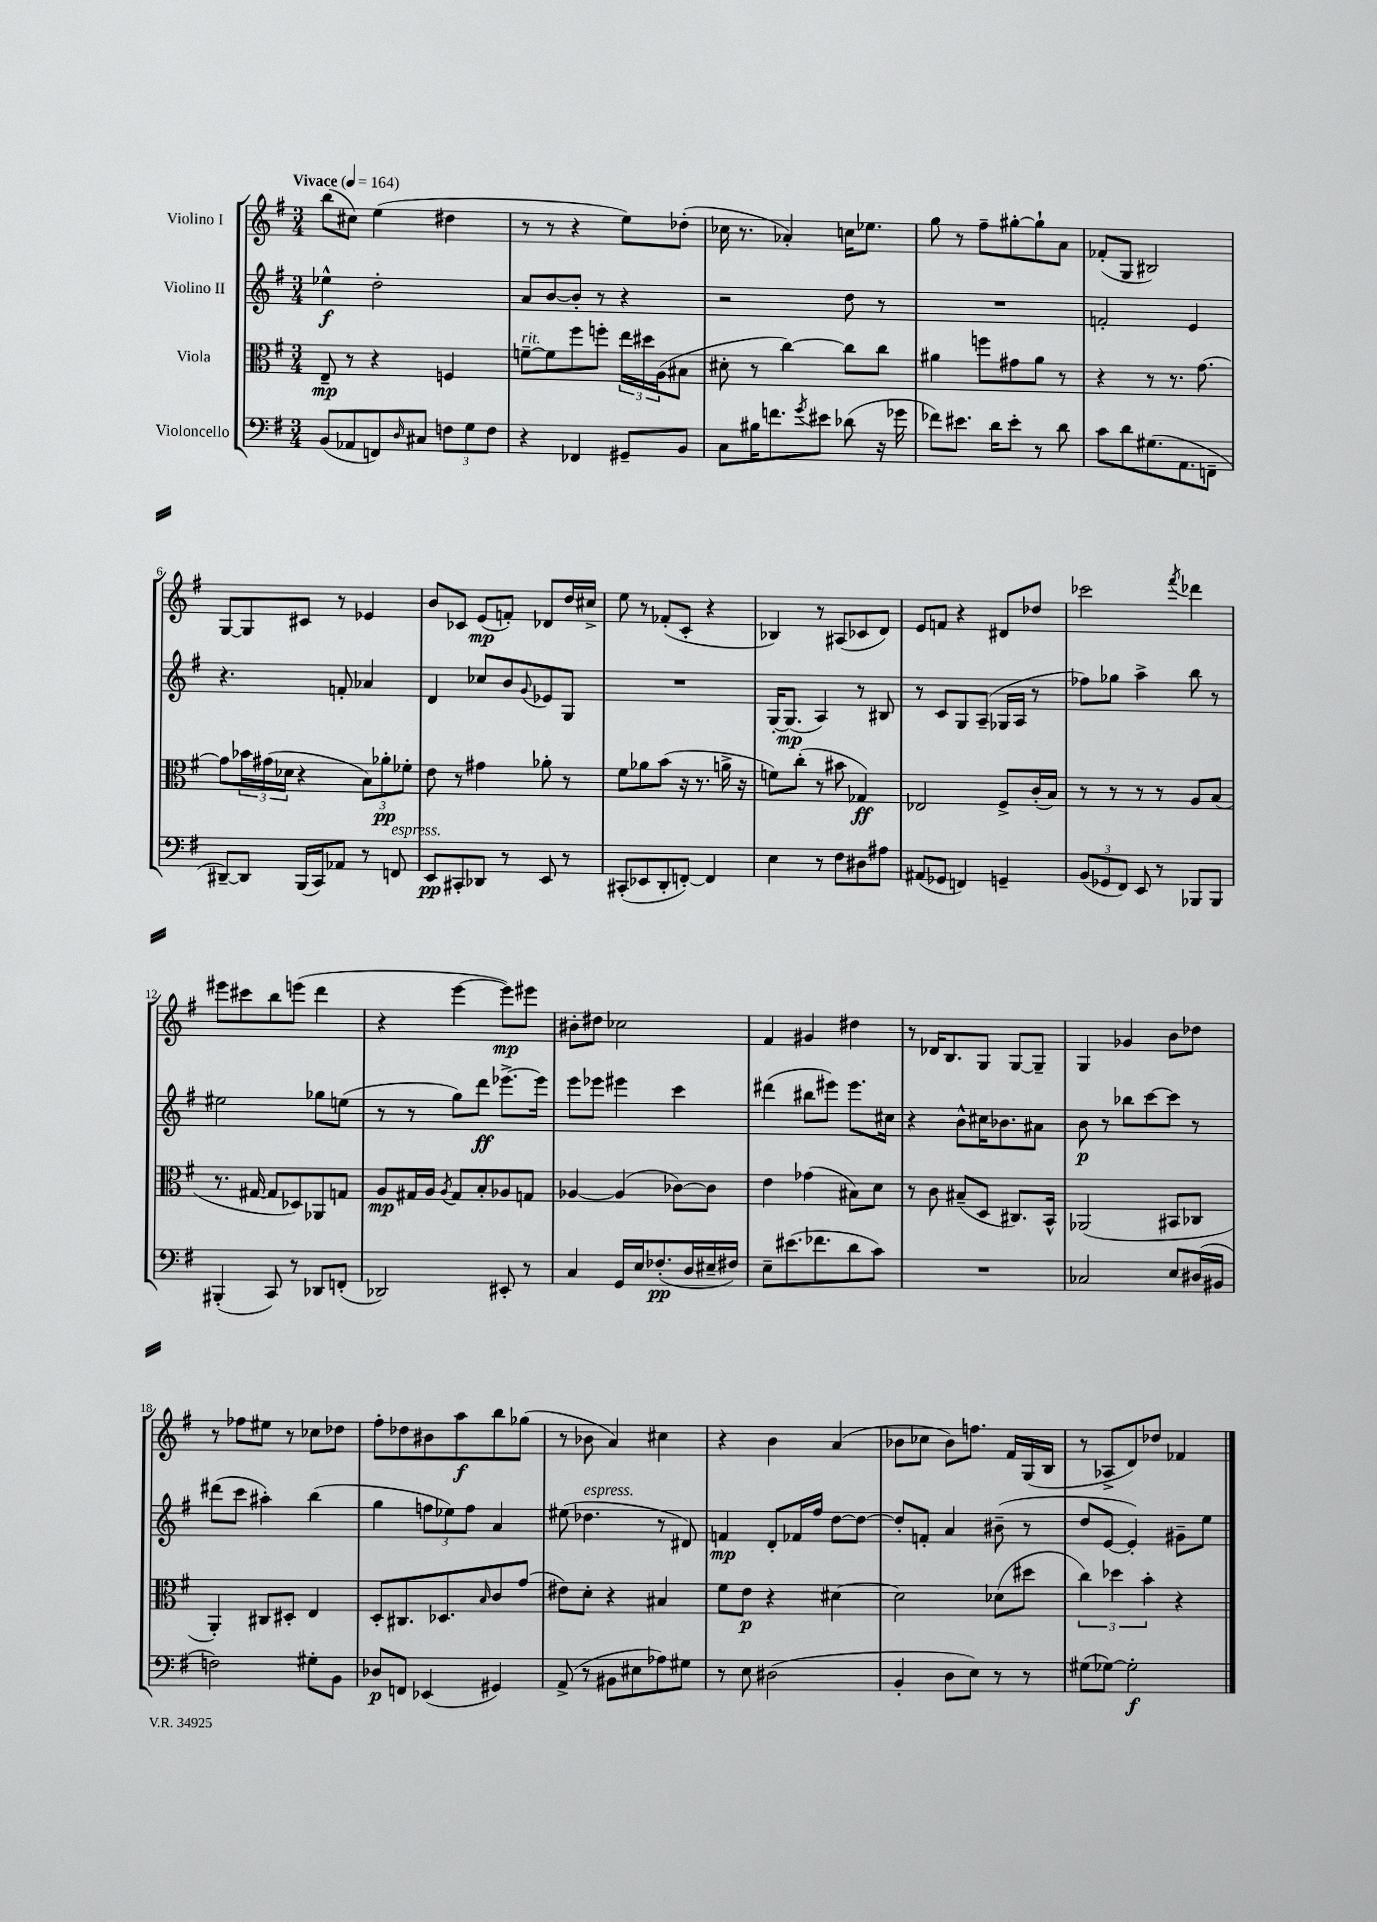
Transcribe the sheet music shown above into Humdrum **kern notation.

**kern	**dynam	**kern	**dynam	**kern	**dynam	**kern	**dynam
*part4	*part4	*part3	*part3	*part2	*part2	*part1	*part1
*staff4	*staff4	*staff3	*staff3	*staff2	*staff2	*staff1	*staff1
*I"Violoncello	*	*I"Viola	*	*I"Violino II	*	*I"Violino I	*
*clefF4	*	*clefC3	*	*clefG2	*	*clefG2	*
*k[f#]	*	*k[f#]	*	*k[f#]	*	*k[f#]	*
*M3/4	*	*M3/4	*	*M3/4	*	*M3/4	*
*MM164	*	*MM164	*	*MM164	*	*MM164	*
=1	=1	=1	=1	=1	=1	=1	=1
!	!	!	!	!	!	!LO:TX:a:B:t=Vivace	!
(8BB/L	.	8E~/	mp	4ee-X^^\	f	(8bb\L	.
8AA-X/	.	8r	.	.	.	8cc#X\J)	.
8FFn/)	.	4r	.	2dd'\	.	(4ee\	.
16qqD/	.	.	.	.	.	.	.
8C#X/J	.	.	.	.	.	.	.
12Fn\L	.	4Fn/	.	.	.	4dd#X\	.
12G\	.	.	.	.	.	.	.
12F\J	.	.	.	.	.	.	.
=2	=2	=2	=2	=2	=2	=2	=2
!	!	!LO:TX:a:i:t=rit.	!	!	!	!	!
4r	.	[8fn~\L	.	8a/L	.	8r	.
.	.	8f\]	.	[8b/	.	8r	.
4FF-X/	.	8ff#\	.	8b'/J]	.	4r	.
.	.	8ffn'\J	.	8r	.	.	.
8GG#X~/L	.	24ee\LL	.	4r	.	8ee\L)	.
.	.	24dd#X\	.	.	.	.	.
.	.	(24A\J	.	.	.	.	.
8BB/J	.	8B#X\J	.	.	.	(8dd-X'\J	.
=3	=3	=3	=3	=3	=3	=3	=3
8C\L	.	8d#X'\	.	2r	.	16cc-X\	.
.	.	.	.	.	.	8.r	.
16B#X\K	.	8r	.	.	.	.	.
8.fn\	.	.	.	.	.	.	.
.	.	[4cc\)	.	.	.	4a-X'/)	.
8qg/	.	.	.	.	.	.	.
8e#X\J	.	.	.	.	.	.	.
(8d-X\	.	8cc\L]	.	8dd\	.	16ccn\KL	.
.	.	.	.	.	.	8.ee-X\J	.
16r	.	8cc\J	.	8r	.	.	.
16g-X\	.	.	.	.	.	.	.
=4	=4	=4	=4	=4	=4	=4	=4
8f-X\L)	.	4a#X\	.	2.r	.	8gg\	.
8.e#X\J	.	.	.	.	.	8r	.
.	.	8ffn\L	.	.	.	8ff#~\L	.
16d\KL	.	.	.	.	.	.	.
8e#'\J	.	8g#X\	.	.	.	[8gg#X'\	.
8r	.	8a#\J	.	.	.	8gg#`\]	.
8d\	.	8r	.	.	.	8a\J	.
=5	=5	=5	=5	=5	=5	=5	=5
8c\L	.	4r	.	2fn'/	.	(8f-X'/L	.
8d\	.	.	.	.	.	8G/J	.
(8.G#X\	.	8r	.	.	.	2B#X/)	.
.	.	8.r	.	.	.	.	.
8.AA\	.	.	.	.	.	.	.
.	.	.	.	4e/	.	.	.
.	.	[8.g\	.	.	.	.	.
8FFn~\J	.	.	.	.	.	.	.
!!LO:LB:g=z
=6	=6	=6	=6	=6	=6	=6	=6
[8DD#X~/L)	.	8g\L]	.	4.r	.	[8G/L	.
8DD#/J]	.	24b-X\L	.	.	.	8G/]	.
.	.	(24g#X\	.	.	.	.	.
.	.	24d-X\JJ	.	.	.	.	.
(16BBB/LL	.	4r	.	.	.	8c#X/J	.
16CC/J)	.	.	.	.	.	.	.
8AA-X/J	.	.	.	8fn'/	.	8r	.
8r	.	12B\L)	.	4a-X/	.	4e-X/	.
.	.	12a-X'\	pp	.	.	.	.
!LO:TX:a:i:t=espress.	!	!	!	!	!	!	!
8FFn/	.	.	.	.	.	.	.
.	.	12f-X'\J	.	.	.	.	.
=7	=7	=7	=7	=7	=7	=7	=7
8EE/L	pp	8e\	.	4d/	.	8b/L	.
8CC#X'/	.	8r	.	.	.	8c-X/J	.
8DD-X/J	.	4g#X\	.	8cc-X/L	.	(8e/L	mp
8r	.	.	.	8b/	.	8fn'/J)	.
.	.	.	.	8qqg/	.	.	.
8EE/	.	8a-X'\	.	8e-X/	.	8d-X/L	.
8r	.	8r	.	8G/J	.	16dd/L	.
.	.	.	.	.	.	16cc#X^/JJ	.
=8	=8	=8	=8	=8	=8	=8	=8
(8CC#X'/L	.	8f#\L	.	2.r	.	8ee\	.
8EE-X/	.	8a-X\	.	.	.	8r	.
8DD'/	.	(8b\J	.	.	.	(8f-X'/L	.
[8FFn'/J)	.	16r	.	.	.	8c'/J	.
.	.	8.r	.	.	.	.	.
4FF/]	.	.	.	.	.	4r	.
.	.	16an^\	.	.	.	.	.
.	.	16r	.	.	.	.	.
=9	=9	=9	=9	=9	=9	=9	=9
4E\	.	8fn\L)	.	[16G'/KL	.	4B-X/)	.
.	.	.	.	(8.G/J]	mp	.	.
.	.	(8cc'\J	.	.	.	.	.
8r	.	8r	.	4A/)	.	8r	.
8F#\L	.	8b#X\	.	.	.	(8A#X/L	.
8D#X\	.	4G-X/)	ff	8r	.	8c-X/	.
8A#X\J	.	.	.	8B#X/	.	8d/J)	.
=10	=10	=10	=10	=10	=10	=10	=10
(8AA#X/L	.	2E-X/	.	8r	.	8e/L	.
8GG-X/J	.	.	.	8c/L	.	8fn/J	.
4FFn/)	.	.	.	8G/	.	4r	.
.	.	.	.	(8A~/J	.	.	.
4GGn~/	.	8F#^/L	.	16G-X/LL	.	8d#X/L	.
.	.	.	.	16A/JJ	.	.	.
.	.	(16c'/L	.	8r	.	8dd-X/J	.
.	.	16B/JJ)	.	.	.	.	.
=11	=11	=11	=11	=11	=11	=11	=11
(12BB/L	.	8r	.	8ff-X\L)	.	2ccc-X\	.
12GG-X/	.	.	.	.	.	.	.
.	.	8r	.	8gg-X\J	.	.	.
12FF#/J)	.	.	.	.	.	.	.
8EE/	.	8r	.	4aa^\	.	.	.
8r	.	8r	.	.	.	.	.
.	.	.	.	.	.	8qfff#/	.
8BBB-X/L	.	8A/L	.	8bb\	.	4ddd-X\	.
8BBB-/J	.	(8B/J	.	8r	.	.	.
!!LO:LB:g=z
=12	=12	=12	=12	=12	=12	=12	=12
(4BBB#X'/	.	8.r	.	2ee#X\	.	8eee#X\L	.
.	.	.	.	.	.	8ccc#X\	.
.	.	[16G#X/	.	.	.	.	.
8CC/)	.	8G#/L]	.	.	.	8bb\	.
8r	.	8D-X/)	.	.	.	(8eeen\J	.
8DD-X/L	.	8AA-X/	.	8gg-X\L	.	4ddd\	.
(8FFn'/J	.	8Gn/J	.	(8een\J	.	.	.
=13	=13	=13	=13	=13	=13	=13	=13
2DD-X/)	.	8A/L	mp	8r	.	4r	.
.	.	16G#X/L	.	8r	.	.	.
.	.	16A/JJ	.	.	.	.	.
.	.	8qA/	.	.	.	.	.
.	.	8G#/L	.	8gg\L)	.	[4eee\	.
.	.	8B'/	.	8ddd\J	ff	.	.
8EE#X'/	.	8A-X/	.	[8.eee-X^\L	.	8eee\L])	mp
8r	.	8Gn/J	.	.	.	8eee#X\J	.
.	.	.	.	16eee-\Jk]	.	.	.
=14	=14	=14	=14	=14	=14	=14	=14
4C/	.	[4A-X/	.	8eee\L	.	8b#X'\L	.
.	.	.	.	8eee-X\J	.	8dd#X\J	.
16GG/LL	.	(4A-/]	.	4eee#X\	.	2cc-X\	.
16E/J	.	.	.	.	.	.	.
(8.F-X'/	pp	.	.	.	.	.	.
.	.	[8c-X\L)	.	4ccc\	.	.	.
16D/L	.	.	.	.	.	.	.
16E#X~/	.	8c-\J]	.	.	.	.	.
16F#X/JJ)	.	.	.	.	.	.	.
=15	=15	=15	=15	=15	=15	=15	=15
8E~\L	.	4e\	.	(4ddd#X\	.	4f#/	.
(8.e#X\	.	.	.	.	.	.	.
.	.	(4g-X\	.	8bb#X\L	.	4g#X/	.
8.f-X\	.	.	.	.	.	.	.
.	.	.	.	8eee#X\J)	.	.	.
8d\	.	8B#X\L)	.	8.eee#\L	.	4dd#X\	.
8c\J)	.	8d\J	.	.	.	.	.
.	.	.	.	16cc#X\Jk	.	.	.
=16	=16	=16	=16	=16	=16	=16	=16
2.r	.	8r	.	4r	.	8r	.
.	.	8c\	.	.	.	16d-X/KL	.
.	.	.	.	.	.	8.B/	.
.	.	(8B#X~/L	.	8b^^\L	.	.	.
.	.	8D/J	.	16cc#X\K	.	8G/J	.
.	.	.	.	8.b-X\	.	.	.
.	.	8.C#X/L)	.	.	.	[8G/L	.
.	.	.	.	8a#X\J	.	8G~/J]	.
.	.	16BB^^/Jk	.	.	.	.	.
=17	=17	=17	=17	=17	=17	=17	=17
2C-X/	.	(2AA-X/	.	8b\	p	4G/	.
.	.	.	.	8r	.	.	.
.	.	.	.	8bb-X\L	.	4g-X/	.
.	.	.	.	[8ccc\	.	.	.
8E/L	.	8BB#X/L	.	8ccc\J]	.	8b\L	.
(16D#X/L	.	8C-X/J	.	8r	.	8dd-X\J	.
16BB#X/JJ	.	.	.	.	.	.	.
!!LO:LB:g=z
=18	=18	=18	=18	=18	=18	=18	=18
2Fn\)	.	4AA'/)	.	(8ddd#X\L	.	8r	.
.	.	.	.	8ccc\J	.	8ff-X\L	.
.	.	8C#X/L	.	4aa#X'\)	.	8ee#X\J	.
.	.	8D#X'/J	.	.	.	8r	.
8G#X'\L	.	4E/	.	(4bb\	.	8cc-X\L	.
8BB\J	.	.	.	.	.	8dd-X\J	.
=19	=19	=19	=19	=19	=19	=19	=19
8D-X/L	p	8D'/L	.	4gg\	.	8ff#'\L	.
8FFn/J	.	8.C#X/	.	.	.	8dd-X\	.
(4EE-X/	.	.	.	12ffn\L	.	8b#X\	.
.	.	8.D-X/	.	.	.	.	.
.	.	.	.	12ee-X\)	.	.	.
.	.	.	.	.	.	8aa\	f
.	.	.	.	12ff\J	.	.	.
.	.	16qqB/	.	.	.	.	.
4GG#X/)	.	8c/	.	4a/	.	8bb\	.
.	.	(8g/J	.	.	.	(8gg-X\J	.
=20	=20	=20	=20	=20	=20	=20	=20
(8AA^/	.	8e#X\L)	.	(8ee#X\	.	8r	.
!	!	!	!	!LO:TX:a:i:t=espress.	!	!	!
8r	.	8d'\J	.	4.dd-X\	.	8b-X\	.
8BB#X\L	.	4r	.	.	.	4a/)	.
8E#X\	.	.	.	.	.	.	.
8A-X\)	.	4B#X/	.	8r	.	4cc#X\	.
8G#X\J	.	.	.	8d#X/)	.	.	.
=21	=21	=21	=21	=21	=21	=21	=21
8r	.	8f#\L	.	4fn/	mp	4r	.
8E\	.	8e\J	p	.	.	.	.
(2D#X\	.	4r	.	8d'/L	.	4b\	.
.	.	.	.	16f-X/L	.	.	.
.	.	.	.	16ff#/JJ	.	.	.
.	.	[4d#X\	.	[8dd\L	.	(4a/	.
.	.	.	.	8dd\J_	.	.	.
=22	=22	=22	=22	=22	=22	=22	=22
4BB'/	.	2d#\]	.	8dd'/L]	.	8b-X\L	.
.	.	.	.	8fn'/J	.	8cc-X\J	.
8D\L	.	.	.	4a/	.	8b-\L)	.
8E\J)	.	.	.	.	.	8.ffn\J	.
8r	.	(8d-X\L	.	(8b#X~\	.	.	.
.	.	.	.	.	.	16f#/LL	.
8r	.	8dd#X\J	.	8r	.	(16G/	.
.	.	.	.	.	.	16B/JJ	.
=23	=23	=23	=23	=23	=23	=23	=23
(8G#X\L	.	6cc\)	.	8dd/L	.	8r	.
[8G-X\J)	.	.	.	[8e/J	.	8A-X^/L	.
.	.	6dd-X\	.	.	.	.	.
2G-'\]	f	.	.	4e'/])	.	8d/)	.
.	.	6b'\	.	.	.	.	.
.	.	.	.	.	.	8dd-X/J	.
.	.	4r	.	8g#X~\L	.	4f-X/	.
.	.	.	.	8ee\J	.	.	.
==	==	==	==	==	==	==	==
*-	*-	*-	*-	*-	*-	*-	*-
